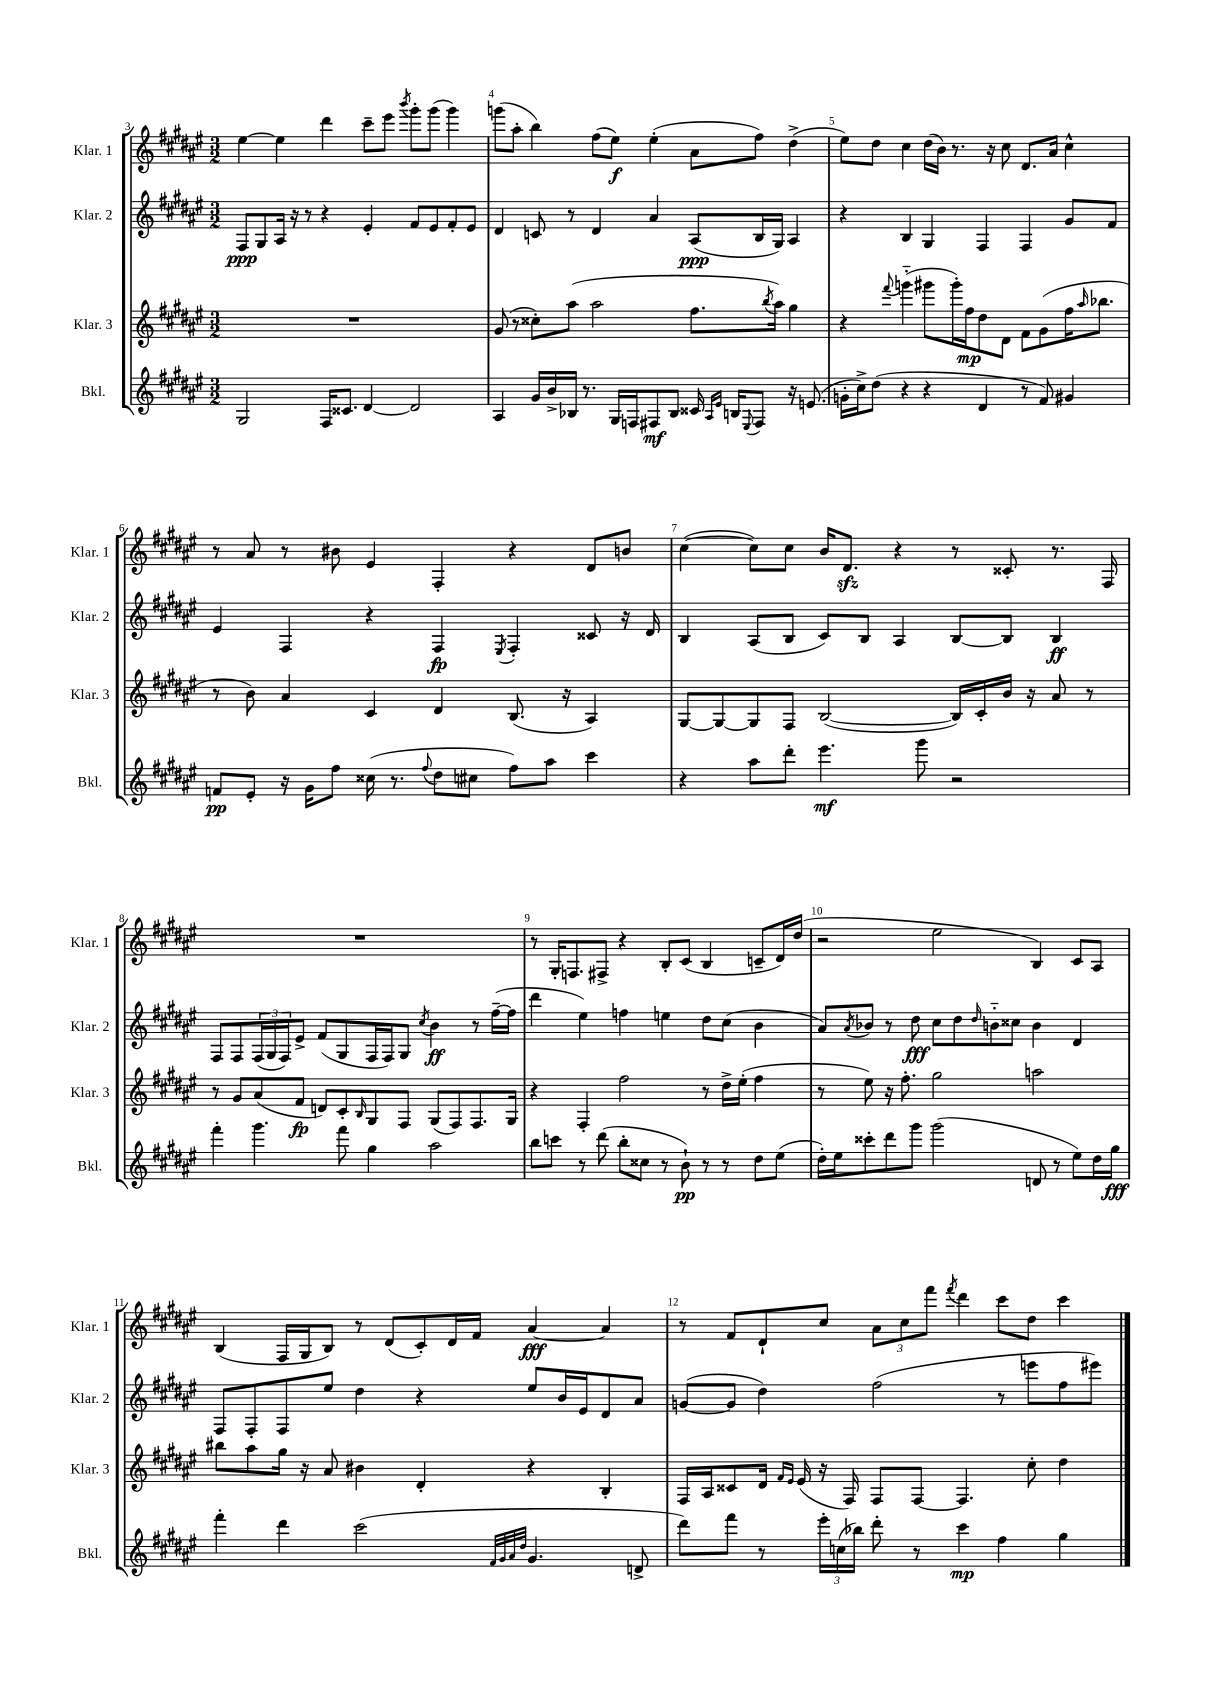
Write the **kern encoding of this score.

**kern	**dynam	**kern	**dynam	**kern	**dynam	**kern	**dynam
*part4	*part4	*part3	*part3	*part2	*part2	*part1	*part1
*staff4	*staff4	*staff3	*staff3	*staff2	*staff2	*staff1	*staff1
*I"Bkl.	*	*I"Klar. 3	*	*I"Klar. 2	*	*I"Klar. 1	*
*I'Bkl.	*	*I'Klar. 3	*	*I'Klar. 2	*	*I'Klar. 1	*
*clefG2	*	*clefG2	*	*clefG2	*	*clefG2	*
*k[f#c#g#d#a#e#]	*	*k[f#c#g#d#a#e#]	*	*k[f#c#g#d#a#e#]	*	*k[f#c#g#d#a#e#]	*
*M3/2	*	*M3/2	*	*M3/2	*	*M3/2	*
=3	=3	=3	=3	=3	=3	=3	=3
2G#/	.	1.r	.	8F#/L	ppp	[4ee#\	.
.	.	.	.	8G#/	.	.	.
.	.	.	.	16A#/Jk	.	4ee#\]	.
.	.	.	.	16r	.	.	.
.	.	.	.	8r	.	.	.
16F#/KL	.	.	.	4r	.	4ddd#\	.
8.c##X/J	.	.	.	.	.	.	.
[4d#/	.	.	.	4e#'/	.	8ccc#~\L	.
.	.	.	.	.	.	8eee#\J	.
.	.	.	.	.	.	8qbbb/	.
2d#/]	.	.	.	8f#/L	.	8ggg#'\L	.
.	.	.	.	8e#/	.	(8ggg#\J	.
.	.	.	.	8f#'/	.	4ggg#\)	.
.	.	.	.	8e#/J	.	.	.
=4	=4	=4	=4	=4	=4	=4	=4
4A#/	.	(8g#/	.	4d#/	.	(8gggn\L	.
.	.	8r	.	.	.	8aa#'\J	.
16g#/LL	.	8cc##X'\L)	.	8cn/	.	4bb\)	.
16b^/	.	.	.	.	.	.	.
16B-X/JJ	.	(8aa#\J	.	8r	.	.	.
8.r	.	.	.	.	.	.	.
.	.	2aa#\	.	4d#/	.	(8ff#\L	.
16G#/LL	.	.	.	.	.	8ee#\J)	f
16Fn/J	.	.	.	.	.	.	.
8F#X/	mf	.	.	4a#/	.	(4ee#'\	.
8B-/J	.	.	.	.	.	.	.
16c##X/	.	8.ff#\L	.	(8A#/L	ppp	8a#\L	.
16qqA#/LL	.	.	.	.	.	.	.
16qqe#/JJ	.	.	.	.	.	.	.
16Bn/KL	.	.	.	.	.	.	.
8qqE#/	.	.	.	.	.	.	.
8F#/J	.	.	.	16B/L	.	8ff#\J)	.
.	.	8qbb/	.	.	.	.	.
.	.	16aa#\Jk)	.	16G#/JJ)	.	.	.
16r	.	4gg#\	.	4A#/	.	(4dd#^\	.
(8.en/	.	.	.	.	.	.	.
=5	=5	=5	=5	=5	=5	=5	=5
16gn'\LL	.	4r	.	4r	.	8ee#\L)	.
16cc#^\J)	.	.	.	.	.	.	.
(8dd#\J	.	.	.	.	.	8dd#\J	.
.	.	8qqfff#/	.	.	.	.	.
4r	.	(4gggn\	.	4B/	.	4cc#\	.
4r	.	8ggg#X\L	.	4G#/	.	(16dd#\LL	.
.	.	.	.	.	.	16b\JJ)	.
.	.	16ggg#'\L)	.	.	.	8.r	.
.	.	16ff#\J	mp	.	.	.	.
4d#/	.	8dd#\	.	4F#/	.	.	.
.	.	.	.	.	.	16r	.
.	.	8d#\J	.	.	.	8cc#\	.
8r	.	8f#\L	.	4F#/	.	8.d#/L	.
8f#/)	.	(8g#\	.	.	.	.	.
.	.	.	.	.	.	16a#/Jk	.
4g#X/	.	16ff#\K	.	8g#/L	.	4cc#^^\	.
.	.	16qqaa#/	.	.	.	.	.
.	.	8.bb-X\J	.	.	.	.	.
.	.	.	.	8f#/J	.	.	.
!!LO:LB:g=z
=6	=6	=6	=6	=6	=6	=6	=6
8fn/L	pp	8r	.	4e#/	.	8r	.
8e#'/J	.	8b\)	.	.	.	8a#/	.
16r	.	4a#/	.	4F#/	.	8r	.
16g#\KL	.	.	.	.	.	.	.
8ff#\J	.	.	.	.	.	8b#X\	.
(16cc##X\	.	4c#/	.	4r	.	4e#/	.
8.r	.	.	.	.	.	.	.
8qqff#/	.	.	.	.	.	.	.
8dd#\L	.	4d#/	.	4F#/	fp	4F#'/	.
8cc#X\J	.	.	.	.	.	.	.
.	.	.	.	8qE#/	.	.	.
8ff#\L)	.	(8.B/	.	4F#'/	.	4r	.
8aa#\J	.	.	.	.	.	.	.
.	.	16r	.	.	.	.	.
4ccc#\	.	4A#/)	.	8c##X/	.	8d#/L	.
.	.	.	.	16r	.	8bn/J	.
.	.	.	.	16d#/	.	.	.
=7	=7	=7	=7	=7	=7	=7	=7
4r	.	[8G#/L	.	4B/	.	([4cc#\	.
.	.	8G#/_	.	.	.	.	.
8aa#\L	.	8G#/]	.	(8A#/L	.	8cc#\L])	.
8ddd#'\J	.	8F#/J	.	8B/J	.	8cc#\J	.
4.eee#\	mf	([2B/	.	8c#/L)	.	16b/KL	.
.	.	.	.	.	.	8.d#zz/J	.
.	.	.	.	8B/J	.	.	.
.	.	.	.	4A#/	.	4r	.
8ggg#\	.	.	.	.	.	.	.
2r	.	16B/LL])	.	[8B/L	.	8r	.
.	.	16c#'/	.	.	.	.	.
.	.	16b/JJ	.	8B/J]	.	8c##X'/	.
.	.	16r	.	.	.	.	.
.	.	8a#/	.	4B/	ff	8.r	.
.	.	8r	.	.	.	.	.
.	.	.	.	.	.	16F#/	.
!!LO:LB:g=z
=8	=8	=8	=8	=8	=8	=8	=8
4fff#'\	.	8r	.	8F#/L	.	1.r	.
.	.	8g#/L	.	8F#/	.	.	.
4.ggg#\	.	(8a#/	.	(24F#/L	.	.	.
.	.	.	.	24G#/	.	.	.
.	.	.	.	24F#/J)	.	.	.
.	.	8f#/J	fp	8e#^/J	.	.	.
.	.	8dn/L)	.	(8f#/L	.	.	.
8fff#\	.	8c#'/	.	8G#/	.	.	.
.	.	16qqB/	.	.	.	.	.
4gg#\	.	8G#/	.	16F#/L	.	.	.
.	.	.	.	16F#/J)	.	.	.
.	.	8F#/J	.	8G#/J	.	.	.
.	.	.	.	8qcc#/	.	.	.
2aa#\	.	(8G#/L	.	4b\	ff	.	.
.	.	8F#/)	.	.	.	.	.
.	.	8.F#/	.	8r	.	.	.
.	.	.	.	([16ff#~\LL	.	.	.
.	.	16G#/Jk	.	16ff#\JJ]	.	.	.
=9	=9	=9	=9	=9	=9	=9	=9
8bb\L	.	4r	.	4ddd#\	.	8r	.
8cccn\J	.	.	.	.	.	16G#'/KL	.
.	.	.	.	.	.	8.Fn/	.
8r	.	4F#'/	.	4ee#\)	.	.	.
(8ddd#\	.	.	.	.	.	8F#X^/J	.
8bb'\L	.	2ff#\	.	4ffn\	.	4r	.
8cc##X\J	.	.	.	.	.	.	.
8r	.	.	.	4een\	.	8B'/L	.
8b`\)	pp	.	.	.	.	(8c#/J	.
8r	.	8r	.	8dd#\L	.	4B/	.
8r	.	16dd#^\LL	.	(8cc#\J	.	.	.
.	.	(16ee#'\JJ	.	.	.	.	.
8dd#\L	.	4ff#\	.	4b\	.	8cn~/L	.
(8ee#\J	.	.	.	.	.	16d#/L)	.
.	.	.	.	.	.	(16dd#/JJ	.
=10	=10	=10	=10	=10	=10	=10	=10
16dd#'\LL)	.	8r	.	8a#/L)	.	2r	.
16ee#\J	.	.	.	.	.	.	.
.	.	.	.	8qa#/	.	.	.
8ccc##X'\	.	8ee#\)	.	8b-X/J	.	.	.
8ddd#\	.	16r	.	8r	.	.	.
.	.	8.ff#'\	.	.	.	.	.
8ggg#\J	.	.	.	8dd#\	fff	.	.
(2ggg#\	.	2gg#\	.	8cc#\L	.	2ee#\	.
.	.	.	.	8dd#\	.	.	.
.	.	.	.	16qqdd#/	.	.	.
.	.	.	.	8bn\	.	.	.
.	.	.	.	8cc##X\J	.	.	.
8dn/	.	2aan\	.	4b\	.	4B/)	.
8r	.	.	.	.	.	.	.
8ee#\L)	.	.	.	4d#/	.	8c#/L	.
16dd#\L	.	.	.	.	.	8A#/J	.
16gg#\JJ	fff	.	.	.	.	.	.
!!LO:LB:g=z
=11	=11	=11	=11	=11	=11	=11	=11
4fff#'\	.	8bb#X\L	.	8F#/L	.	(4B/	.
.	.	8aa#\	.	8F#'/	.	.	.
4ddd#\	.	16gg#\Jk	.	8F#/	.	16F#/LL	.
.	.	16r	.	.	.	16G#/J	.
.	.	8a#/	.	8ee#/J	.	8B/J)	.
(2ccc#\	.	4b#X\	.	4dd#\	.	8r	.
.	.	.	.	.	.	(8d#/L	.
.	.	4d#'/	.	4r	.	8c#'/)	.
.	.	.	.	.	.	16d#/L	.
.	.	.	.	.	.	16f#/JJ	.
32qqf#/LLL	.	.	.	.	.	.	.
32qqg#/	.	.	.	.	.	.	.
32qqa#/	.	.	.	.	.	.	.
32qqdd#/JJJ	.	.	.	.	.	.	.
4.g#/	.	4r	.	8ee#/L	.	[4a#/	fff
.	.	.	.	16b/L	.	.	.
.	.	.	.	16e#/J	.	.	.
.	.	4B'/	.	8d#/	.	4a#/]	.
8dn^/	.	.	.	8a#/J	.	.	.
=12	=12	=12	=12	=12	=12	=12	=12
8ddd#\L)	.	16F#/LL	.	([8gn/L	.	8r	.
.	.	16A#/J	.	.	.	.	.
8fff#\J	.	8c##X/	.	8g/J]	.	8f#/L	.
8r	.	16d#/Jk	.	4dd#\)	.	8d#`/	.
.	.	16qqf#/LL	.	.	.	.	.
.	.	16qqe#/JJ	.	.	.	.	.
.	.	(16e#/	.	.	.	.	.
24eee#'\LL	.	16r	.	.	.	8cc#/J	.
(24ccn\	.	.	.	.	.	.	.
.	.	16F#/)	.	.	.	.	.
24bb-X\JJ)	.	.	.	.	.	.	.
8ddd#'\	.	8F#/L	.	(2ff#\	.	12a#\L	.
.	.	.	.	.	.	12cc#\	.
8r	.	[8F#/J	.	.	.	.	.
.	.	.	.	.	.	12fff#\J	.
.	.	.	.	.	.	8qfff#/	.
4ccc#\	mp	4.F#/]	.	.	.	4ddd#\	.
4ff#\	.	.	.	8r	.	8ccc#\L	.
.	.	8cc#'\	.	8eeen\L	.	8dd#\J	.
4gg#\	.	4dd#\	.	8ff#\	.	4ccc#\	.
.	.	.	.	8eee#X\J)	.	.	.
==	==	==	==	==	==	==	==
*-	*-	*-	*-	*-	*-	*-	*-
